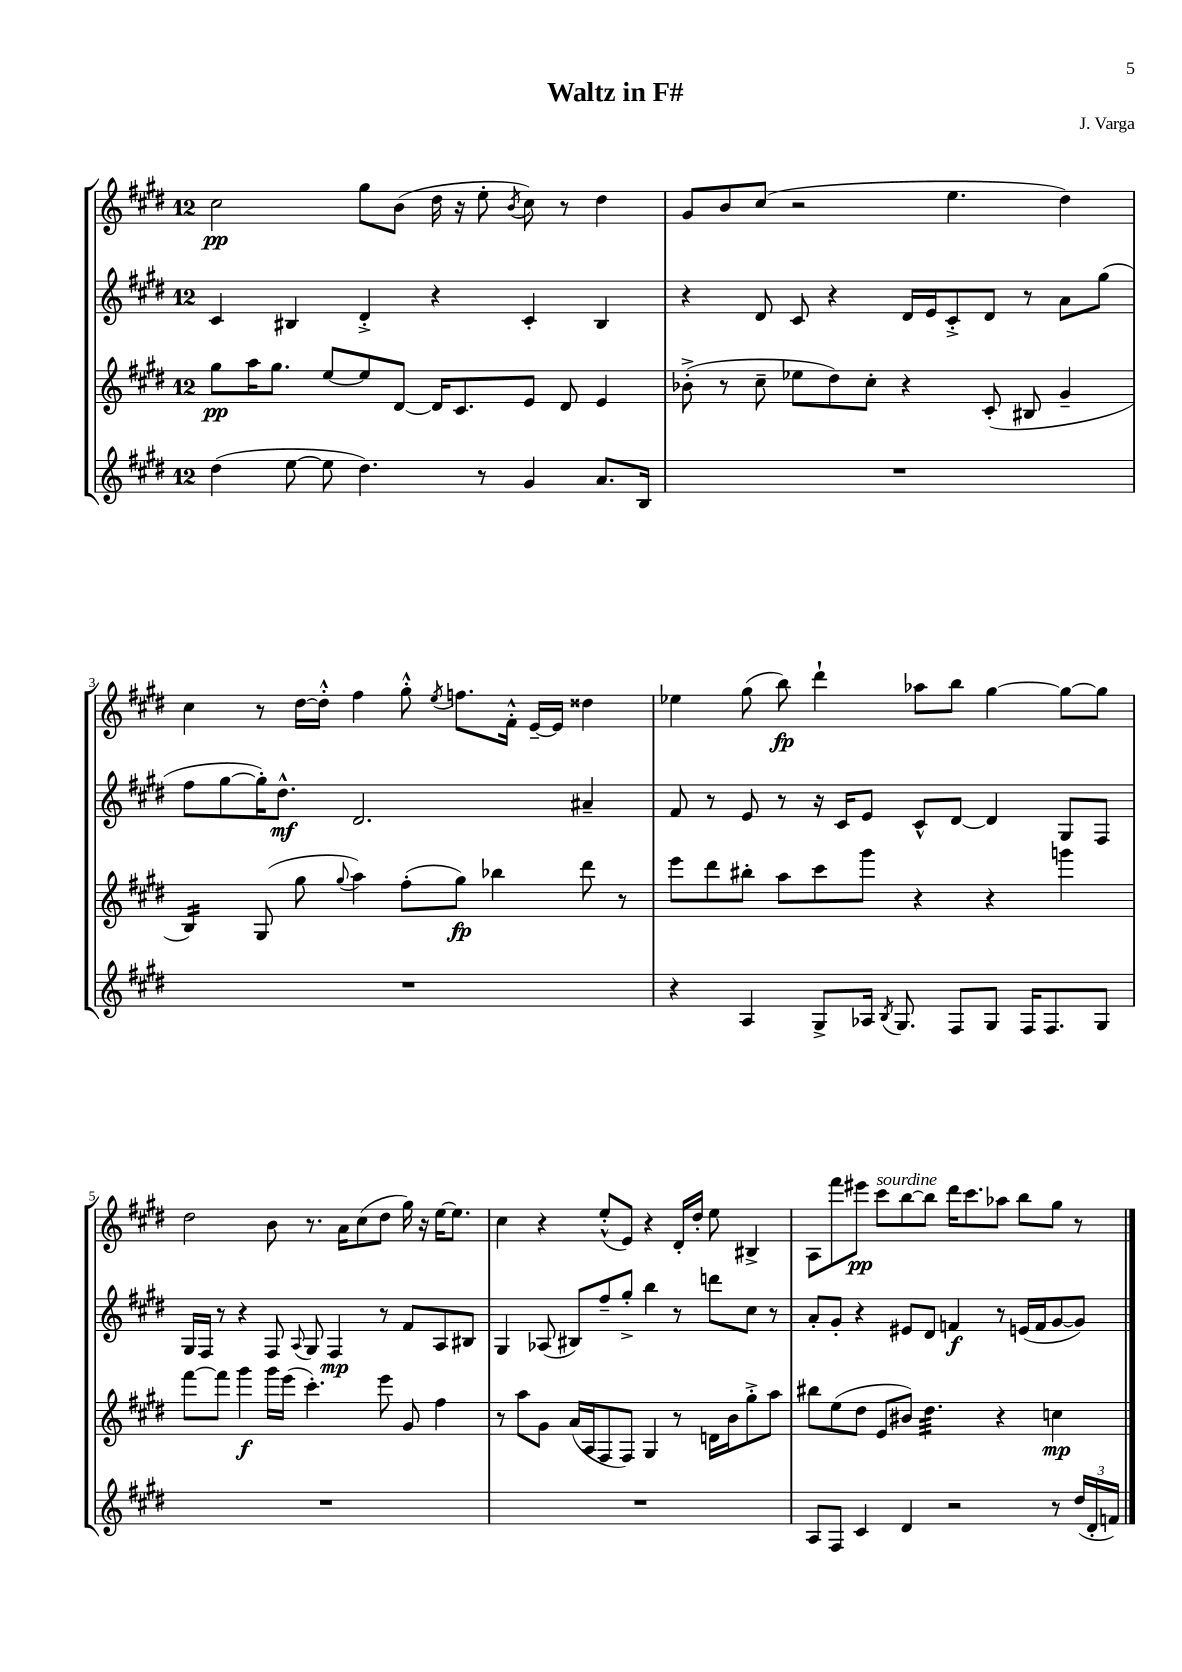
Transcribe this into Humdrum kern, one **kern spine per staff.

**kern	**kern	**kern	**kern
*staff4	*staff3	*staff2	*staff1
*clefG2	*clefG2	*clefG2	*clefG2
*k[f#c#g#d#]	*k[f#c#g#d#]	*k[f#c#g#d#]	*k[f#c#g#d#]
*M12/8	*M12/8	*M12/8	*M12/8
(4dd#	8gg#	4c#	2cc#
.	16aa	.	.
.	8.gg#	.	.
[8ee	.	4B#	.
8ee]	[8ee	.	.
4.dd#)	8ee]	4d#'^	8gg#
.	[8d#	.	(8b
.	16d#]	4r	16dd#
.	8.c#	.	16r
8r	.	.	8ee'
.	.	.	8qb
4g#	8e	4c#'	8cc#)
.	8d#	.	8r
8.a	4e	4B#	4dd#
16B	.	.	.
=	=	=	=
1.r	(8b-'^	4r	8g#
.	8r	.	8b
.	8cc#~	8d#	(8cc#
.	8ee-	8c#	2r
.	8dd#)	4r	.
.	8cc#'	.	.
.	4r	16d#	.
.	.	16e	.
.	.	8c#'^	4.ee
.	(8c#'	8d#	.
.	8B#	8r	.
.	4g#~	8a	4dd#)
.	.	(8gg#	.
=	=	=	=
1.r	4B)	8ff#	4cc#
.	.	[8gg#	.
.	(8G#	16gg#'])	8r
.	.	8.dd#^^	.
.	8gg#	.	[16dd#
.	.	.	16dd#'^^]
.	8qqgg#	.	.
.	4aa)	2.d#	4ff#
.	(8ff#'	.	8gg#'^^
.	.	.	8qee
.	8gg#)	.	8.ff
.	4bb-	.	.
.	.	.	16f#'^^
.	.	.	[16e~
.	.	.	16e]
.	8ddd#	4a#~	4dd##
.	8r	.	.
=	=	=	=
4r	8eee	8f#	4ee-
.	8ddd#	8r	.
4A	8bb#'	8e	(8gg#
.	8aa	8r	8bb)
8G#^	8ccc#	16r	4ddd#`
.	.	16c#	.
16A-	8ggg#	8e	.
8qB	.	.	.
8.G#	.	.	.
.	4r	8c#^^	8aa-
8F#	.	[8d#	8bb
8G#	4r	4d#]	[4gg#
16F#	.	.	.
8.F#	.	.	.
.	4ggg	8G#	8gg#_
8G#	.	8F#	8gg#]
=	=	=	=
1.r	[8fff#	16G#	2dd#
.	.	16F#	.
.	8fff#]	8r	.
.	4ggg#	4r	.
.	16ggg#	8F#	8b
.	(16eee	.	.
.	.	8qqA	.
.	4.ccc#')	8G#	8.r
.	.	4F#	.
.	.	.	16a
.	.	.	(8cc#
.	8eee	8r	8dd#
.	8g#	8f#	16gg#)
.	.	.	16r
.	4ff#	8A	[16ee
.	.	.	8.ee]
.	.	8B#	.
=	=	=	=
1.r	8r	4G#	4cc#
.	8aa	.	.
.	8g#	(8A-	4r
.	(16a	8B#)	.
.	16A	.	.
.	8F#	8ff#~	(8ee'^^
.	8F#)	8gg#'^	8e)
.	4G#	4bb	4r
.	8r	8r	16d#'
.	.	.	16dd#'
.	16d	8ddd	8ee
.	16b	.	.
.	8gg#'^	8cc#	4B#^
.	8aa	8r	.
=	=	=	=
8A	8bb#	8a'	8A
8F#	(8ee	8g#'	8fff#
4c#	8dd#	4r	8eee#
.	8e	.	8ccc#
4d#	8b#)	8e#	[8bb
.	4.dd#	8d#	8bb]
2r	.	4f	16ddd#
.	.	.	8.ccc#
.	4r	8r	8aa-
.	.	(16e	8bb
.	.	16f	.
8r	4cc	[8g#	8gg#
(24dd#	.	8g#])	8r
24d#'	.	.	.
24f)	.	.	.
==	==	==	==
*-	*-	*-	*-
